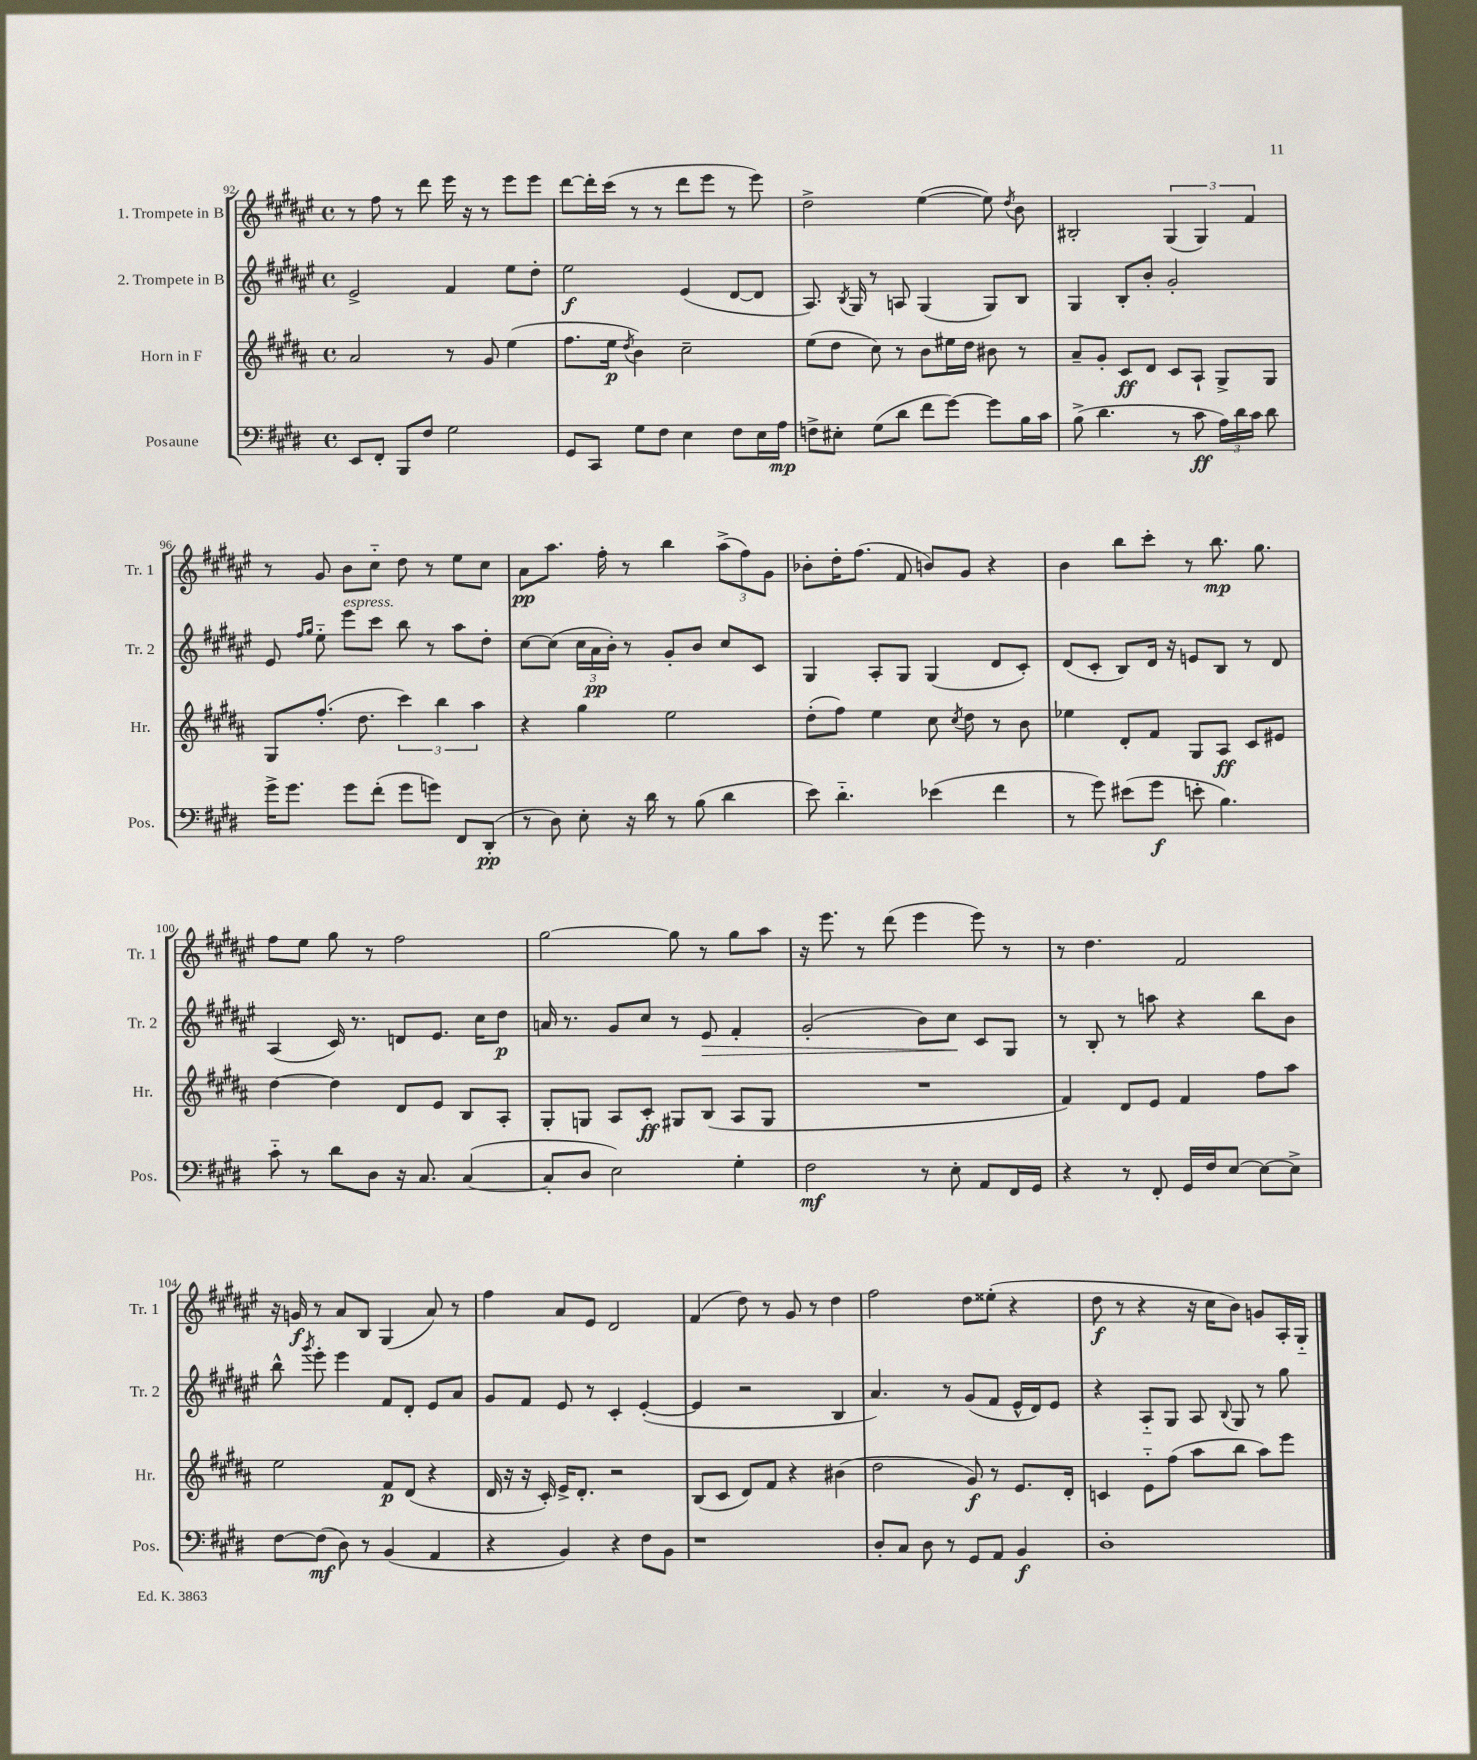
<<
\new StaffGroup <<
\new Staff = "s0" \with { instrumentName = "1. Trompete in B" shortInstrumentName = "Tr. 1" } {
    \clef treble \key fis \major \defaultTimeSignature \time 4/4
    \autoBeamOff r8 fis''8 r8 dis'''8 eis'''16 r16 r8 eis'''8[ eis'''8] |
    dis'''8[~ dis'''16-. cis'''16]( r8 r8 dis'''8[ eis'''8] r8 eis'''8) |
    dis''2-> eis''4~( eis''8) \acciaccatura { dis''8 } b'8 |
    bis2-. \tuplet 3/2 { gis4( gis4) fis'4 } |
    r8 gis'8 b'8[ cis''8]-_ dis''8 r8 eis''8[ cis''8] |
    ais'8[\pp ais''8.] fis''16-. r8 b''4 \tuplet 3/2 { ais''8[->( fis''8) gis'8] } |
    bes'8[-. dis''16-. fis''8.]( fis'8 b'8[) gis'8] r4 |
    b'4 b''8[ cis'''8]-. r8 b''8.\mp gis''8. |
    fis''8[ eis''8] gis''8 r8 fis''2 |
    gis''2~ gis''8 r8 gis''8[ ais''8] |
    r16 eis'''8. r8 dis'''8( eis'''4 eis'''8) r8 |
    r8 dis''4. fis'2 |
    r16 g'16\f r8 ais'8[ b8] gis4( ais'8) r8 |
    fis''4 ais'8[ eis'8] dis'2 |
    fis'4( dis''8) r8 gis'8 r8 dis''4 |
    fis''2 dis''8[ eisis''8]-.( r4 |
    dis''8\f r8 r4 r16 cis''16[ b'8]) g'8[ ais16-. gis16]-_ \bar "|." |
}
\new Staff = "s1" \with { instrumentName = "2. Trompete in B" shortInstrumentName = "Tr. 2" } {
    \clef treble \key fis \major \defaultTimeSignature \time 4/4
    \autoBeamOff eis'2-> fis'4 eis''8[ dis''8]-. |
    eis''2\f eis'4( dis'8[~ dis'8] |
    ais8.) \acciaccatura { b8 } gis16 r8 a8 gis4( gis8[) b8] |
    gis4 b8[-. b'8]-. gis'2-. |
    eis'8 \grace { fis''16[ gis''16] } eis''8-_ eis'''8[^\markup { \italic "espress." } cis'''8] b''8 r8 ais''8[ dis''8]-. |
    cis''8[~ cis''8]( \tuplet 3/2 { cis''16[ ais'16\pp b'16]-.) } r8 gis'8[-. b'8] cis''8[ cis'8] |
    gis4 ais8[-. gis8] gis4( dis'8[ cis'8]-.) |
    dis'8[( cis'8]-. b8[) dis'16] r16 e'8[ b8] r8 dis'8 |
    ais4( cis'16) r8. d'8[ eis'8.] cis''16[ dis''8]\p |
    a'16 r8. gis'8[ cis''8] r8 eis'8\> fis'4-. |
    gis'2-.( b'8[) cis''8]\! cis'8[ gis8] |
    r8 b8-. r8 a''8 r4 b''8[ b'8] |
    b''8-^ \acciaccatura { gis'''8 } eis'''8-. eis'''4 fis'8[ dis'8]-. eis'8[ ais'8] |
    gis'8[ fis'8] eis'8 r8 cis'4-. eis'4~-.( |
    eis'4 r2 b4 |
    ais'4.) r8 gis'8[( fis'8] eis'16[-^ dis'16) eis'8] |
    r4 ais8[-_ gis8] ais8 \appoggiatura { b8 } gis8 r8 gis''8 \bar "|." |
}
\new Staff = "s2" \with { instrumentName = "Horn in F" shortInstrumentName = "Hr." } {
    \clef treble \key b \major \defaultTimeSignature \time 4/4
    \autoBeamOff ais'2 r8 gis'8 e''4( |
    fis''8.[ e''16]\p \acciaccatura { dis''8 } b'4) cis''2-- |
    e''8[( dis''8] cis''8) r8 b'8[ eis''16 dis''16] bis'8 r8 |
    ais'8[-- gis'8]-. cis'8[\ff dis'8] cis'8[ ais8]-! gis8[-> gis8] |
    gis8[ fis''8.]-.( dis''8. \tuplet 3/2 { cis'''4) b''4 ais''4 } |
    r4 gis''4 e''2 |
    dis''8[-.( fis''8]) e''4 cis''8 \acciaccatura { cis''8 } dis''8 r8 b'8 |
    ees''4 dis'8[-. fis'8] gis8[ ais8]\ff cis'8[ eis'8] |
    dis''4~ dis''4 dis'8[ e'8] b8[ ais8]-. |
    gis8[-. g8] ais8[ cis'8]-.\ff gis8[ b8]( ais8[ gis8] |
    R1 |
    fis'4) dis'8[ e'8] fis'4 fis''8[ ais''8] |
    e''2 fis'8[\p dis'8]( r4 |
    dis'16 r16 r16 cis'16-.) e'16[-> dis'8.]-. r2 |
    b8[( cis'8] dis'8[) fis'8] r4 bis'4( |
    dis''2 gis'8\f) r8 e'8.[ dis'16]-. |
    c'4 e'8[-_ fis''8]( ais''8[ b''8] ais''8[) e'''8] \bar "|." |
}
\new Staff = "s3" \with { instrumentName = "Posaune" shortInstrumentName = "Pos." } {
    \clef bass \key e \major \defaultTimeSignature \time 4/4
    \autoBeamOff e,8[ fis,8]-. b,,8[ fis8] gis2 |
    gis,8[ cis,8] gis8[ fis8] e4 fis8[ e16 a16]\mp |
    f8[-> eis8]-. gis8[( dis'8] fis'8[ gis'8]~) gis'8[ b16 cis'16] |
    b8->( dis'4. r8 cis'8\ff \tuplet 3/2 { a16[) dis'16 cis'16] } dis'8 |
    gis'16[-> gis'8.] gis'8[ fis'8]-.( gis'8[ g'8]) fis,8[ dis,8]-.\pp( |
    r8 dis8) e8-. r16 dis'16 r8 b8( dis'4 |
    e'8) dis'4.-_ ees'4( fis'4 |
    r8 gis'8) eis'8[( gis'8]\f e'8-. b4.) |
    cis'8-_ r8 dis'8[ dis8] r16 cis8. cis4~( |
    cis8[-. dis8] e2) gis4-. |
    fis2\mf r8 e8-. a,8[ fis,16 gis,16] |
    r4 r8 fis,8-. gis,16[ fis16 e8]~ e8[~ e8]-> |
    fis8[~ fis8]\mf( dis8) r8 b,4( a,4 |
    r4 b,4) r4 fis8[ b,8] |
    r1 |
    dis8[-. cis8] dis8 r8 gis,8[ a,8] b,4\f |
    dis1-. \bar "|." |
}
>>
>>
\layout { \context { \Score currentBarNumber = #92 } }
